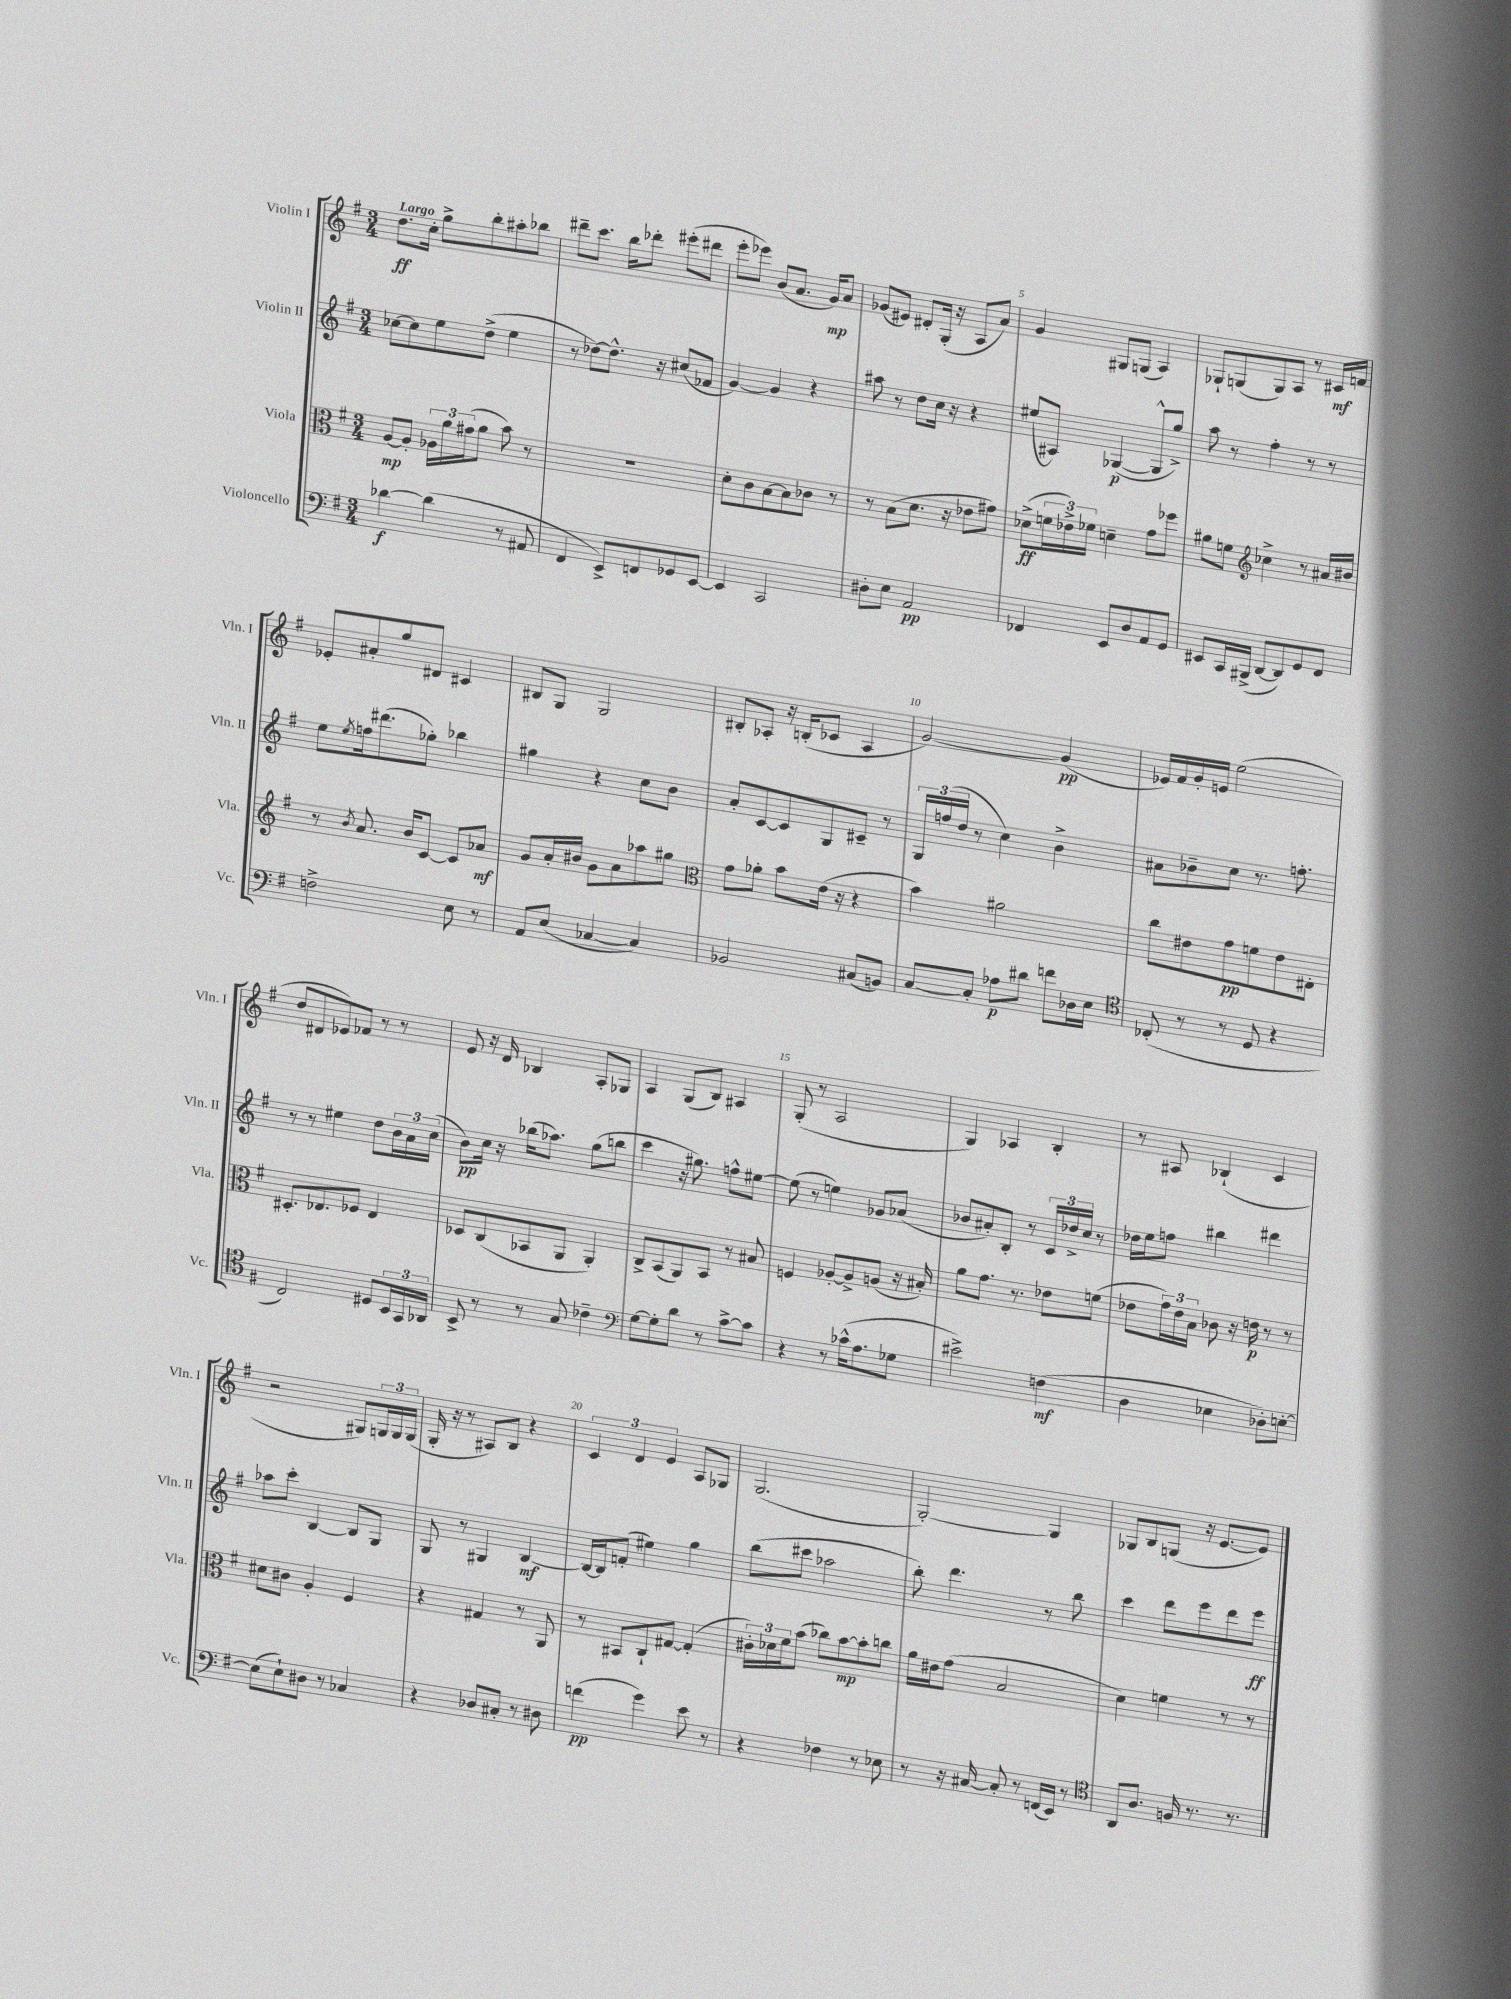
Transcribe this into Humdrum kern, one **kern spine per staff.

**kern	**dynam	**kern	**dynam	**kern	**dynam	**kern	**dynam
*part4	*part4	*part3	*part3	*part2	*part2	*part1	*part1
*staff4	*staff4	*staff3	*staff3	*staff2	*staff2	*staff1	*staff1
*I"Violoncello	*	*I"Viola	*	*I"Violin II	*	*I"Violin I	*
*I'Vc.	*	*I'Vla.	*	*I'Vln. II	*	*I'Vln. I	*
*clefF4	*	*clefC3	*	*clefG2	*	*clefG2	*
*k[f#]	*	*k[f#]	*	*k[f#]	*	*k[f#]	*
*M3/4	*	*M3/4	*	*M3/4	*	*M3/4	*
=1	=1	=1	=1	=1	=1	=1	=1
!	!	!	!	!	!	!LO:TX:a:B:t=Largo	!
[4d-X\	f	[8A/L	mp	[8cc-X\L	.	8.dd\L	ff
.	.	8A'/J]	.	8cc-\]	.	.	.
.	.	.	.	.	.	16cc'\Jk	.
(4d-\]	.	24A-X\LL	.	8ee\	.	8gg^\L	.
.	.	24a\	.	.	.	.	.
.	.	(24g#X\J	.	.	.	.	.
.	.	8a\J	.	(8dd^\J	.	8bb'\	.
8r	.	8b\)	.	4ee\	.	8aa#X'\	.
8AA#X/	.	8r	.	.	.	8bb-X\J	.
=2	=2	=2	=2	=2	=2	=2	=2
4FF#/	.	2.r	.	8r	.	8ddd#X~\L	.
.	.	.	.	[8dd-X\L)	.	8.ccc\J	.
8EE^/L)	.	.	.	8.dd-^^\J]	.	.	.
.	.	.	.	.	.	16bb\KL	.
8FFn/	.	.	.	.	.	8ddd-X'\J	.
.	.	.	.	16r	.	.	.
8GG-X/	.	.	.	(8cc#X/L	.	(8eee#X'\L	.
[8EE/J	.	.	.	8f-X/J	.	8ddd#X\J	.
=3	=3	=3	=3	=3	=3	=3	=3
4EE/]	.	8d'\L	.	[4g/)	.	8eee'\L	.
.	.	8c\	.	.	.	8eee-X\J)	.
2CC/	.	[8B\	.	4g/]	.	(8b/L	.
.	.	8B\]	.	.	.	8.a/J	.
.	.	8c-X\J	.	4r	.	.	.
.	.	.	.	.	.	16g/KL)	mp
.	.	8r	.	.	.	8a/J	.
=4	=4	=4	=4	=4	=4	=4	=4
8D#X'\L	.	8r	.	8aa#X\	.	(8g-X/L	.
8E\J	.	(8B\L	.	8r	.	8e#X/J)	.
2AA/	pp	8.d\J	.	8dd\L	.	8d#X'/L	.
.	.	.	.	16cc\Jk	.	(16G'/Jk	.
.	.	16r	.	16r	.	16r	.
.	.	8e-X\L	.	4r	.	8A/L	.
.	.	8g#X\J)	.	.	.	8a/J)	.
=5	=5	=5	=5	=5	=5	=5	=5
4FF-X/	.	(8d-X^\L	ff	(8ee#X/L	.	4g/	.
.	.	24fn\L	.	8A#X/J)	.	.	.
.	.	24e-X^\)	.	.	.	.	.
.	.	24f-X\JJ	.	.	.	.	.
8EE/L	.	4dn~\	.	([4G-X/	p	8G#X/L	.
8D/	.	.	.	.	.	(8Gn/J	.
8AA/	.	8g\L	.	8G-^^/L]	.	4A/)	.
8GG/J	.	8ff-X\J	.	8gg^/J)	.	.	.
=6	=6	=6	=6	=6	=6	=6	=6
8EE#X/L	.	8a#X\L	.	8aa\	.	8G-X`/L	.
16CC/L	.	8fn\J	.	8r	.	(8Gn/	.
(16BBB#X^/JJ	.	.	.	.	.	.	.
*	*	*clefG2	*	*	*	*	*
[8DD/L	.	4cc-X^\	.	4ff#'\	.	8G/)	.
8DD/])	.	.	.	.	.	8A/J	.
8GG/	.	8r	.	8r	.	8r	.
8FF#/J	.	16a#X/LL	.	8r	.	16c#X/LL	mf
.	.	16b#X/JJ	.	.	.	16fn/JJ	.
!!LO:LB:g=z
=7	=7	=7	=7	=7	=7	=7	=7
2Fn^\	.	8r	.	8ee\L	.	8e-X'/L	.
.	.	8qb/	.	8qee/	.	.	.
.	.	8.a/	.	16ffn\k	.	8a#X'/	.
.	.	.	.	(8.ddd#X\	.	.	.
.	.	.	.	.	.	8gg/	.
.	.	16b/KL	.	.	.	.	.
.	.	[8c/J	.	8gg-X'\J)	.	8d#X/J	.
8E\	.	8c/L]	.	4bb-X\	.	4c#X/	.
8r	.	8a-X/J	mf	.	.	.	.
=8	=8	=8	=8	=8	=8	=8	=8
8AA/L	.	8g/L	.	4gg#X\	.	8B#X/L	.
(8E/J	.	16a'/L	.	.	.	8G/J	.
.	.	16b#X/JJ	.	.	.	.	.
[4C-X/	.	8g\L	.	4r	.	2G/	.
.	.	8a\	.	.	.	.	.
4C-/])	.	8aa-X\	.	8cc\L	.	.	.
.	.	8gg#X\J	.	8b\J	.	.	.
=9	=9	=9	=9	=9	=9	=9	=9
*	*	*clefC3	*	*	*	*	*
2BB-X/	.	8g\L	.	8a'/L	.	8B#X'/L	.
.	.	8a-X'\J	.	[8c/	.	8A-X'/J	.
.	.	8b\L	.	8c/]	.	16r	.
.	.	.	.	.	.	(16Bn'/KL	.
.	.	(16e\Jk	.	8G/	.	8c-X/J	.
.	.	16r	.	.	.	.	.
(8C#X/L	.	4r	.	8c#X~/J	.	4A-/	.
8BBn/J)	.	.	.	8r	.	.	.
=10	=10	=10	=10	=10	=10	=10	=10
[8C/L	.	4b\)	.	24G/LL	.	[2g/)	.
.	.	.	.	(24ffn/	.	.	.
.	.	.	.	24dd/JJ	.	.	.
8C'/J]	.	.	.	8r	.	.	.
8A-X\L	p	2a#X\	.	4cc\)	.	.	.
8d#X\J	.	.	.	.	.	.	.
8fn\L	.	.	.	4b^\	.	(4g/]	pp
16D-X\L	.	.	.	.	.	.	.
16E\JJ	.	.	.	.	.	.	.
=11	=11	=11	=11	=11	=11	=11	=11
*clefC4	*	*	*	*	*	*	*
(8C-X'/	.	8cc\L	.	8a#X\L	.	16e-X/LL)	.
.	.	.	.	.	.	16f#/	.
8r	.	8e#X\	.	8b-X~\	.	16g'/	.
.	.	.	.	.	.	16en/JJ	.
8r	.	8g\	pp	8cc\J	.	(2ee\	.
8D/	.	8fn\	.	8.r	.	.	.
4r	.	8e#\	.	.	.	.	.
.	.	.	.	8.ffn'\	.	.	.
.	.	8E#X'\J	.	.	.	.	.
!!LO:LB:g=z
=12	=12	=12	=12	=12	=12	=12	=12
2C/)	.	8.D#X'/L	.	8r	.	8dd/L	.
.	.	.	.	8r	.	8d#X/	.
.	.	8.E-X/	.	.	.	.	.
.	.	.	.	4ee#X\	.	8e-X/)	.
.	.	8F-X/J	.	.	.	8f-X/J	.
8D#X/L	.	4E-/	.	8dd\L	.	8r	.
24BB/L	.	.	.	24b\L	.	8r	.
24GG/	.	.	.	24a\	.	.	.
24AA-X/JJ	.	.	.	(24cc\JJ	.	.	.
=13	=13	=13	=13	=13	=13	=13	=13
8BB^/	.	8D-X/L	.	8b\L)	pp	8e/	.
8r	.	(8C/	.	16cc\Jk	.	16r	.
.	.	.	.	16r	.	16d/	.
8r	.	8BB-X/	.	(16bb-X\KL	.	4B-X/	.
.	.	.	.	8.aa-X\J)	.	.	.
8G/	.	8AA/J	.	.	.	.	.
4c-X~\	.	4AA'/)	.	(8gg\L	.	8A'/L	.
.	.	.	.	8bbn\J	.	8G-X/J	.
=14	=14	=14	=14	=14	=14	=14	=14
*clefF4	*	*	*	*	*	*	*
[8G\L	.	8C^/L	.	4ccc\	.	4A/	.
8G'\]	.	(8BB/	.	.	.	.	.
8d\J	.	8AA/)	.	16r	.	(8G/L	.
.	.	.	.	8.gg#X\)	.	.	.
8r	.	8BB/J	.	.	.	8B/J)	.
[8c^\L	.	8r	.	8ffn^^\L	.	4A#X/	.
8c\J]	.	8B#X/	.	[8ee#X\J	.	.	.
=15	=15	=15	=15	=15	=15	=15	=15
4r	.	4Fn/	.	(8ee#\]	.	(8G'/	.
.	.	.	.	8r	.	8r	.
8r	.	[8A-X'/L	.	4een\)	.	2A/	.
(16c-X^^\KL	.	8A-^/]	.	.	.	.	.
8.A\	.	.	.	.	.	.	.
.	.	(8An/J	.	8g-X/L	.	.	.
8G-X\J	.	16r	.	(8a-X/J	.	.	.
.	.	16B#X'/)	.	.	.	.	.
=16	=16	=16	=16	=16	=16	=16	=16
2e#X^\)	.	8a\L	.	8b-X/L	.	4G/)	.
.	.	8.g\J	.	8a#X'/)	.	.	.
.	.	.	.	8B'/J	.	4A-X/	.
.	.	8.r	.	.	.	.	.
.	.	.	.	8r	.	.	.
(4Fn\	mf	8e-X\L	.	24c/LL	.	4B'/	.
.	.	.	.	24dd-X^/	.	.	.
.	.	.	.	24cc/JJ	.	.	.
.	.	(8fn\J	.	8r	.	.	.
=17	=17	=17	=17	=17	=17	=17	=17
4D\	.	8e-X\L	.	16dd-X\LL	.	8r	.
.	.	.	.	16ee\J	.	.	.
.	.	24g\L)	.	8ffn\J	.	8A#X/	.
.	.	24e-\	.	.	.	.	.
.	.	24B\JJ	.	.	.	.	.
4E-X\	.	8c-X\	.	4bb#X\	.	(4B-X`/	.
.	.	16r	.	.	.	.	.
.	.	16en\	p	.	.	.	.
8D-X'\L)	.	8r	.	4ddd#X\	.	4c/	.
[8En'\J	.	8r	.	.	.	.	.
!!LO:LB:g=z
=18	=18	=18	=18	=18	=18	=18	=18
(8E\L]	.	8d#X\L	.	8aa-X\L	.	2r	.
8E`\)	.	8c#X\J	.	8ccc'\J	.	.	.
8D#X\J	.	4A'/	.	[4B/	.	.	.
8r	.	.	.	.	.	.	.
4C-X/	.	4F#/	.	8B/L]	.	8G#X/L)	.
.	.	.	.	8G/J	.	24Gn/L	.
.	.	.	.	.	.	24G/	.
.	.	.	.	.	.	(24G/JJ	.
=19	=19	=19	=19	=19	=19	=19	=19
4r	.	4r	.	8G/	.	16G'/	.
.	.	.	.	.	.	16r	.
.	.	.	.	8r	.	8r	.
8D-X/L	.	4G#X/	.	4G#X/	.	8A#X/L)	.
8C#X'/J	.	.	.	.	.	8B/J	.
8r	.	8r	.	[4B/	mf	4r	.
8D#X\	.	8AA/	.	.	.	.	.
=20	=20	=20	=20	=20	=20	=20	=20
(4fn\	pp	8r	.	16B/LL_	.	6c/	.
.	.	.	.	16B/J]	.	.	.
.	.	8BB#X/L	.	(8fn'/J	.	.	.
.	.	.	.	.	.	6d/	.
4g\)	.	8C`/	.	4ee#X\)	.	.	.
.	.	.	.	.	.	6e/	.
.	.	[8G#X/J	.	.	.	.	.
8e\	.	(4G#'/]	.	4gg\	.	8A/L	.
8r	.	.	.	.	.	8G-X/J	.
=21	=21	=21	=21	=21	=21	=21	=21
4r	.	24c#X'\LL)	.	(8bb\L	.	(2.G/	.
.	.	24d-X\	.	.	.	.	.
.	.	24f#\J	.	.	.	.	.
.	.	(8b\J	.	8ccc#X\J	.	.	.
4F-X\	.	8cc-X\L)	.	2aa-X\	.	.	.
.	.	[8b\	mp	.	.	.	.
8r	.	8b'\]	.	.	.	.	.
8E-X\	.	8ccn\J	.	.	.	.	.
=22	=22	=22	=22	=22	=22	=22	=22
8r	.	16a\LL	.	8bb'\)	.	[2G'/)	.
.	.	16e#X\J	.	.	.	.	.
16r	.	(8g\J	.	4.ddd\	.	.	.
[16C#X/	.	.	.	.	.	.	.
8C#'/]	.	2B/	.	.	.	.	.
8r	.	.	.	.	.	.	.
(16FFn/LL	.	.	.	8r	.	4G/]	.
16EE/JJ)	.	.	.	.	.	.	.
8r	.	.	.	8bb\	.	.	.
=23	=23	=23	=23	=23	=23	=23	=23
*clefC4	*	*	*	*	*	*	*
8AA/L	.	4d\)	.	4ccc\	.	8G-X/L	.
8.A/J	.	.	.	.	.	8B/	.
.	.	4fn\	.	8ddd\L	.	(8Gn/J	.
16Fn/	.	.	.	.	.	.	.
8.r	.	.	.	8eee\	.	16r	.
.	.	.	.	.	.	[8.e/L	.
.	.	8r	.	8ddd\	.	.	.
8.r	.	.	.	.	.	.	.
.	.	8r	.	8eee\J	ff	8e/J])	.
==	==	==	==	==	==	==	==
*-	*-	*-	*-	*-	*-	*-	*-
